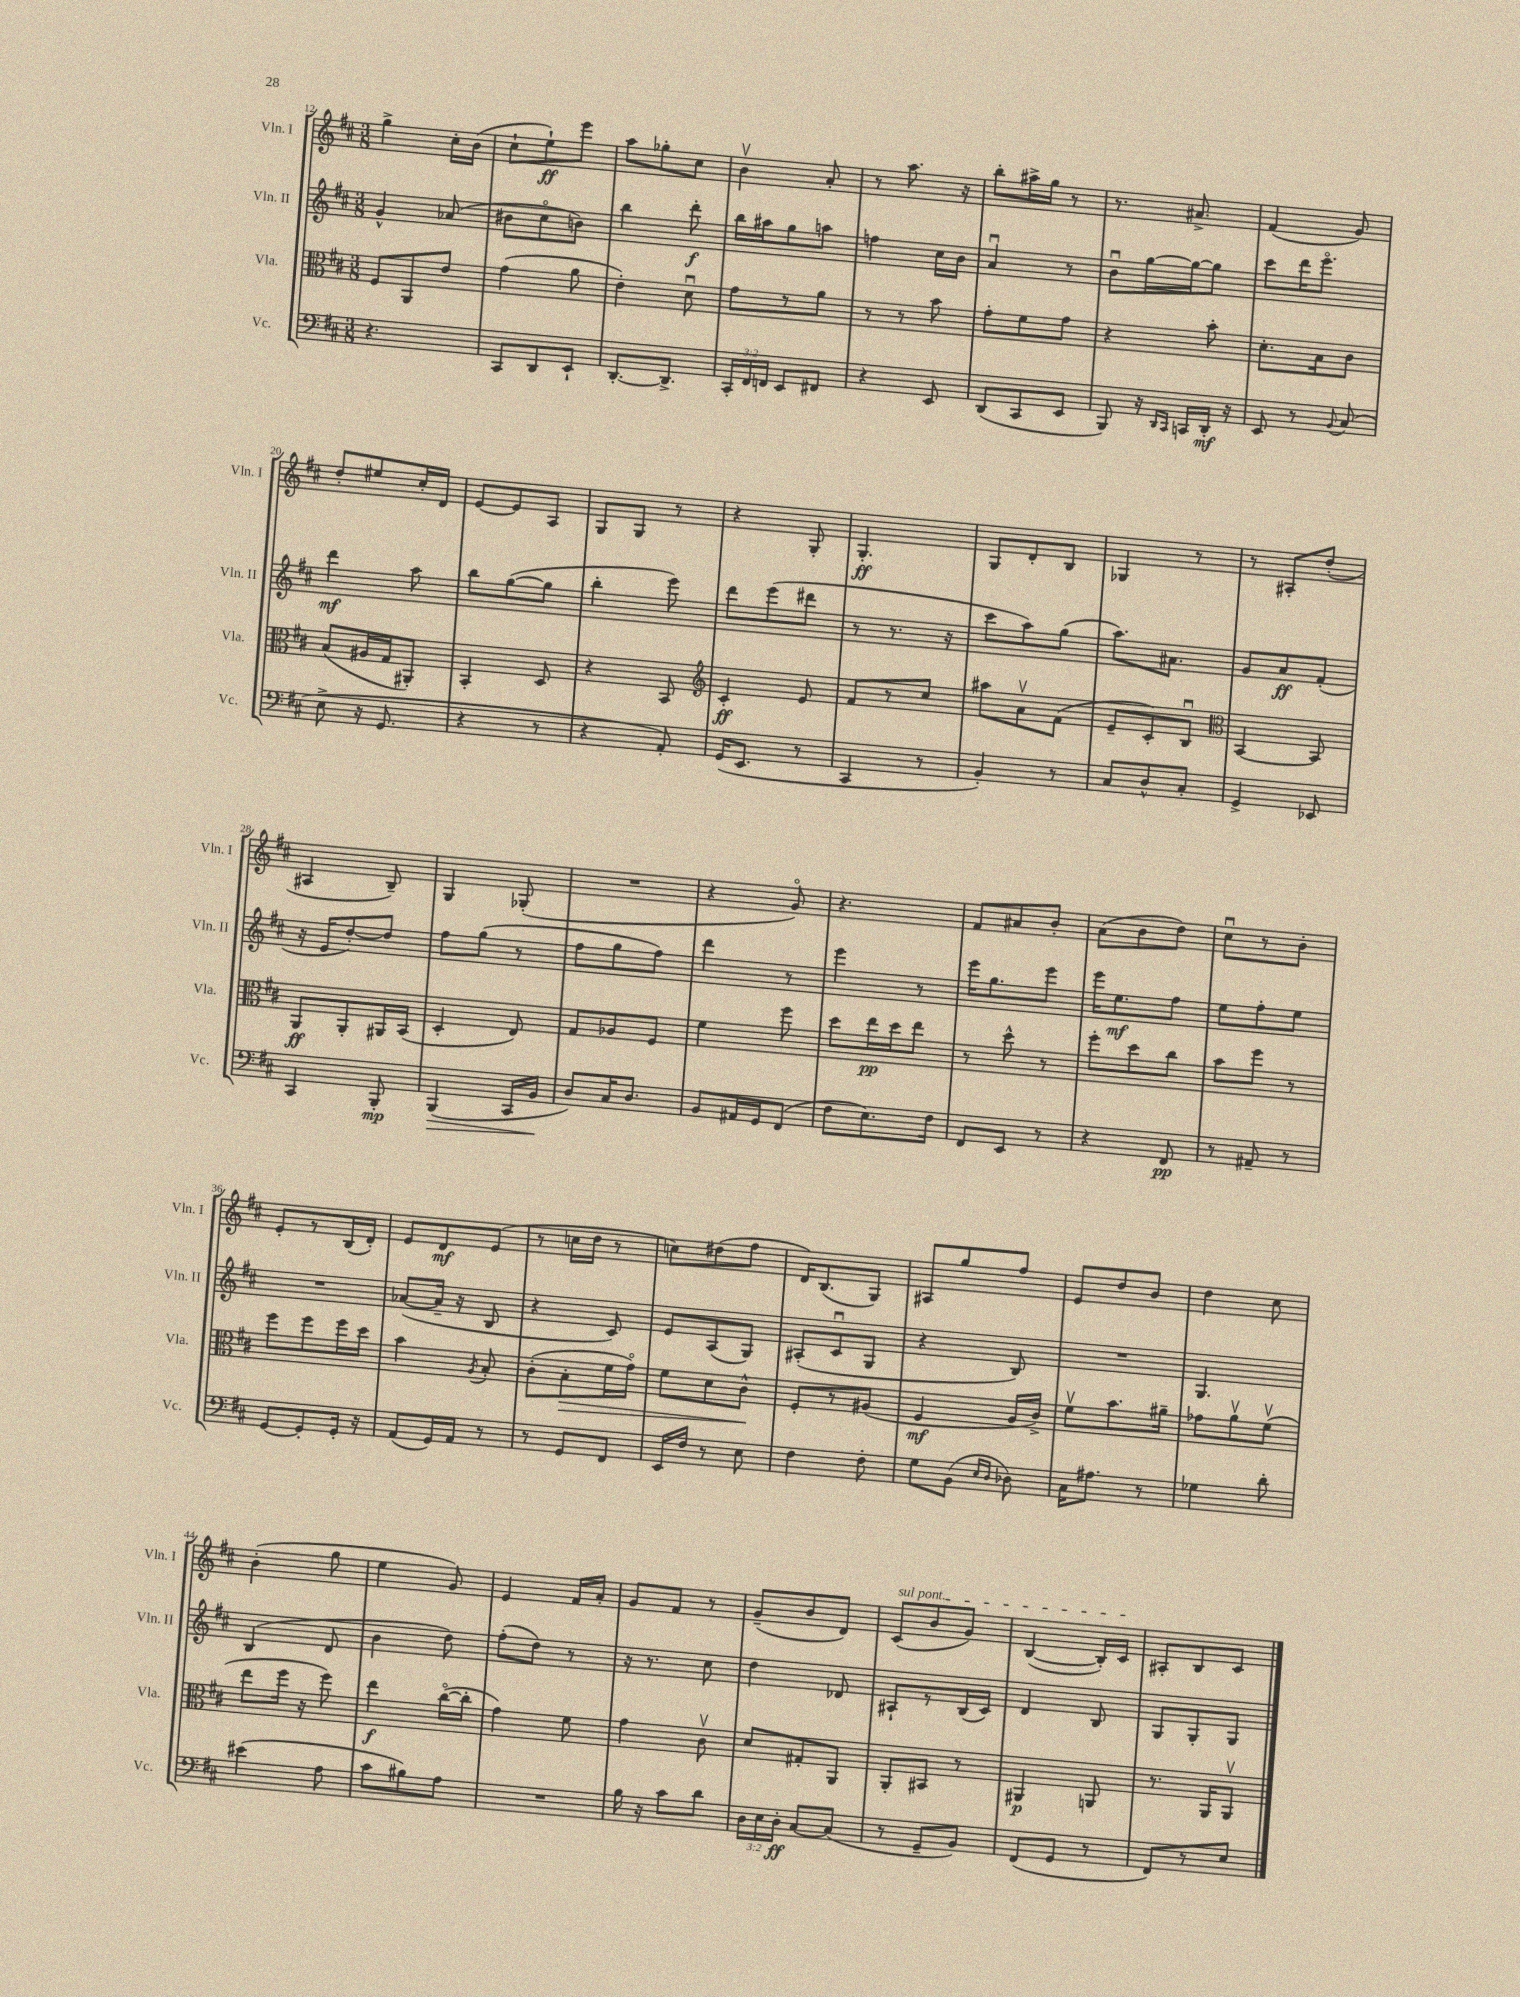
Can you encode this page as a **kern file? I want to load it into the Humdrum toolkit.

**kern	**kern	**kern	**kern
*staff4	*staff3	*staff2	*staff1
*clefF4	*clefC3	*clefG2	*clefG2
*k[f#c#]	*k[f#c#]	*k[f#c#]	*k[f#c#]
*M3/8	*M3/8	*M3/8	*M3/8
4.r	8F#	4g^^	4gg^
.	8AA	.	.
.	8e	(8a-	16cc#'
.	.	.	(16b
=	=	=	=
8CC#	(4g	8b#	8cc#`
8DD	.	8cc#o	8ee`)
8EE`	8a	8b)	8eee
=	=	=	=
[8.DD'	4e')	4bb	8aa
.	.	.	8gg-'
8.DD^]	.	.	.
.	8du	8ddd'	8cc#
=	=	=	=
24CC#'	8g	16bb	4bv
24FF#	.	.	.
.	.	16aa#	.
24FF	.	.	.
8EE	8r	8gg	.
8FF#	8a	8aa	8a'
=	=	=	=
4r	8r	4ff	8r
.	8r	.	8.aa
8EE	8b	16cc#	.
.	.	16b	16r
=	=	=	=
(8DD	8g'	4au	8bb'
8CC#	8f#	.	16aa#^
.	.	.	16gg
8EE	8g	8r	8r
=	=	=	=
8BBB)	4r	8bu	8.r
16r	.	[16gg	.
16qqDD	.	.	.
16qqCC#	.	.	.
16CC	.	16gg_	8.a#^
16DD'	8b'	8gg]	.
16r	.	.	.
=	=	=	=
8EE	8.d'	8ccc#	(4f#
8r	.	16ddd	.
.	16B	8.eeeo	.
8qqBB	.	.	.
(8C#	8c#	.	8g)
=	=	=	=
8E^	(8B	4ddd	8dd'
16r	16A#	.	8ee#
8.GG	16G	.	.
.	8AA#')	8aa	16cc#'
.	.	.	16d
=	=	=	=
4r	4BB'	8bb	[8e
.	.	([8gg	8e]
8r	8D	8gg]	8A
=	=	=	=
4r	4r	4bb'	8G
.	.	.	8G
8AA')	8BB	8eee)	8r
=	=	=	=
*	*clefG2	*	*
(16GG	4c#'	8ddd	4r
8.EE	.	.	.
.	.	(8eee	.
8r	8e	8ddd#	8G'
=	=	=	=
4CC#	8f#	8r	4.G'
.	8r	8.r	.
8r	8cc#	.	.
.	.	16r	.
=	=	=	=
4BB')	8aa#	8ccc#	8G
.	8av	8aa)	8d'
8r	(8f#	(8gg	8B
=	=	=	=
8C#	8e~	8.aa)	4G-
8D^^	8c#')	.	.
.	.	8.a#	.
8C#'	8Bu	.	8r
=	=	=	=
*	*clefC3	*	*
4GG^	[4BB	8g	8r
.	.	8a	8A#'
8EE-	8BB]	(8f#'	(8dd'
=	=	=	=
4CC#	8AA	16r	4A#
.	.	16e	.
.	8AA'	[8dd')	.
8BBB'	16AA#	8dd]	8B~)
.	(16BB	.	.
=	=	=	=
(4BBB	4D'	8ff#	4G
.	.	(8gg	.
16CC#	8E)	8r	(8G-'
16BB	.	.	.
=	=	=	=
8D)	8G	8ff#	4.r
16C#	8A-	8gg	.
8.D	.	.	.
.	8F#	8ff#)	.
=	=	=	=
8BB	4f#	4ddd	4r
16AA#	.	.	.
16GG	.	.	.
(8FF#	8ff#	8r	8go)
=	=	=	=
8F#	8dd	4eee	4.r
8.E)	16ee	.	.
.	16dd	.	.
.	8ee	8r	.
16F#	.	.	.
=	=	=	=
8FF#	8r	16eee	8f#
.	.	8.gg	.
8EE	8dd^^	.	8a#
8r	8r	8eee	8b'
=	=	=	=
4r	8ff#'	16eee	(8a
.	.	8.ee	.
.	8dd	.	8b
8FF#	8cc#	8ff#	8dd)
=	=	=	=
8r	8b	8ee	8cc#u
8AA#~	8ff#	8ff#'	8r
8r	8r	8ee	8b'
=	=	=	=
[8GG	8ff#	4.r	8e'
8GG']	8ff#	.	8r
16GG'	16ff#	.	(16B
16r	16dd	.	16d')
=	=	=	=
(8AA	4b	([8a-	8e
16GG)	.	16a-~]	8d
16AA	.	16r	.
.	8qA	.	.
8r	8B'	8B	(8e
=	=	=	=
8r	(8c#'	4r	8r
8GG	8B'	.	16cc
.	.	.	16dd
8FF#	16f#	8c#)	8r
.	16go)	.	.
=	=	=	=
16EE	8f#	8e	8cc)
16F#	.	.	.
8r	8d	(8A	(8dd#
8E	8c#^^	8G)	8ff#
=	=	=	=
4F#	8F#'	(8A#'	16d)
.	.	.	(8.B
.	8r	8c#u	.
8F#'	(8A#	8G	8G)
=	=	=	=
8G	4F#	4r	8A#
(8BB	.	.	8gg
16qqE	.	.	.
16qqD	.	.	.
8D-)	16A	8B)	8ff#
.	16c#^)	.	.
=	=	=	=
16C#	8f#v	4.r	8e
8.A#	.	.	.
.	8.b	.	8dd
8r	.	.	8b
.	16a#~	.	.
=	=	=	=
4G-	8g-	4.G	4dd
.	8av	.	.
8d'	(8f#v	.	8cc#
=	=	=	=
(4e#	8ee	(4B	(4b'
.	16ff#	.	.
.	16r	.	.
8A	8ff#)	8d	8gg
=	=	=	=
8c#	4ee	4b	4ee
8B#)	.	.	.
8A	([16cc#o	8dd)	8g)
.	16cc#']	.	.
=	=	=	=
4.r	4g)	(8ff#'	4e
.	.	8dd)	.
.	8f#	8r	16f#
.	.	.	16a'
=	=	=	=
16B	4g	16r	8g
16r	.	8.r	.
8c#	.	.	8f#
8d	8c#v	8cc#	8r
=	=	=	=
24D	8d	4dd	(8g~
24E	.	.	.
24D'	.	.	.
[8C#	8G#'	.	8b
(8C#]	8AA	8d-	8d)
=	=	=	=
8r	8AA'	8A#`	(8c#
8GG~	8BB#	8r	8b
8BB)	8r	(16B	8g)
.	.	16c#)	.
=	=	=	=
(8FF#	4AA#	4d	([4B
8GG	.	.	.
8r	8AA	8B	16B'])
.	.	.	16c#
=	=	=	=
8FF#)	8.r	8G	8A#'
8r	.	8G'	8B
.	16AA	.	.
8E	8AAv	8G	8c#
==	==	==	==
*-	*-	*-	*-
